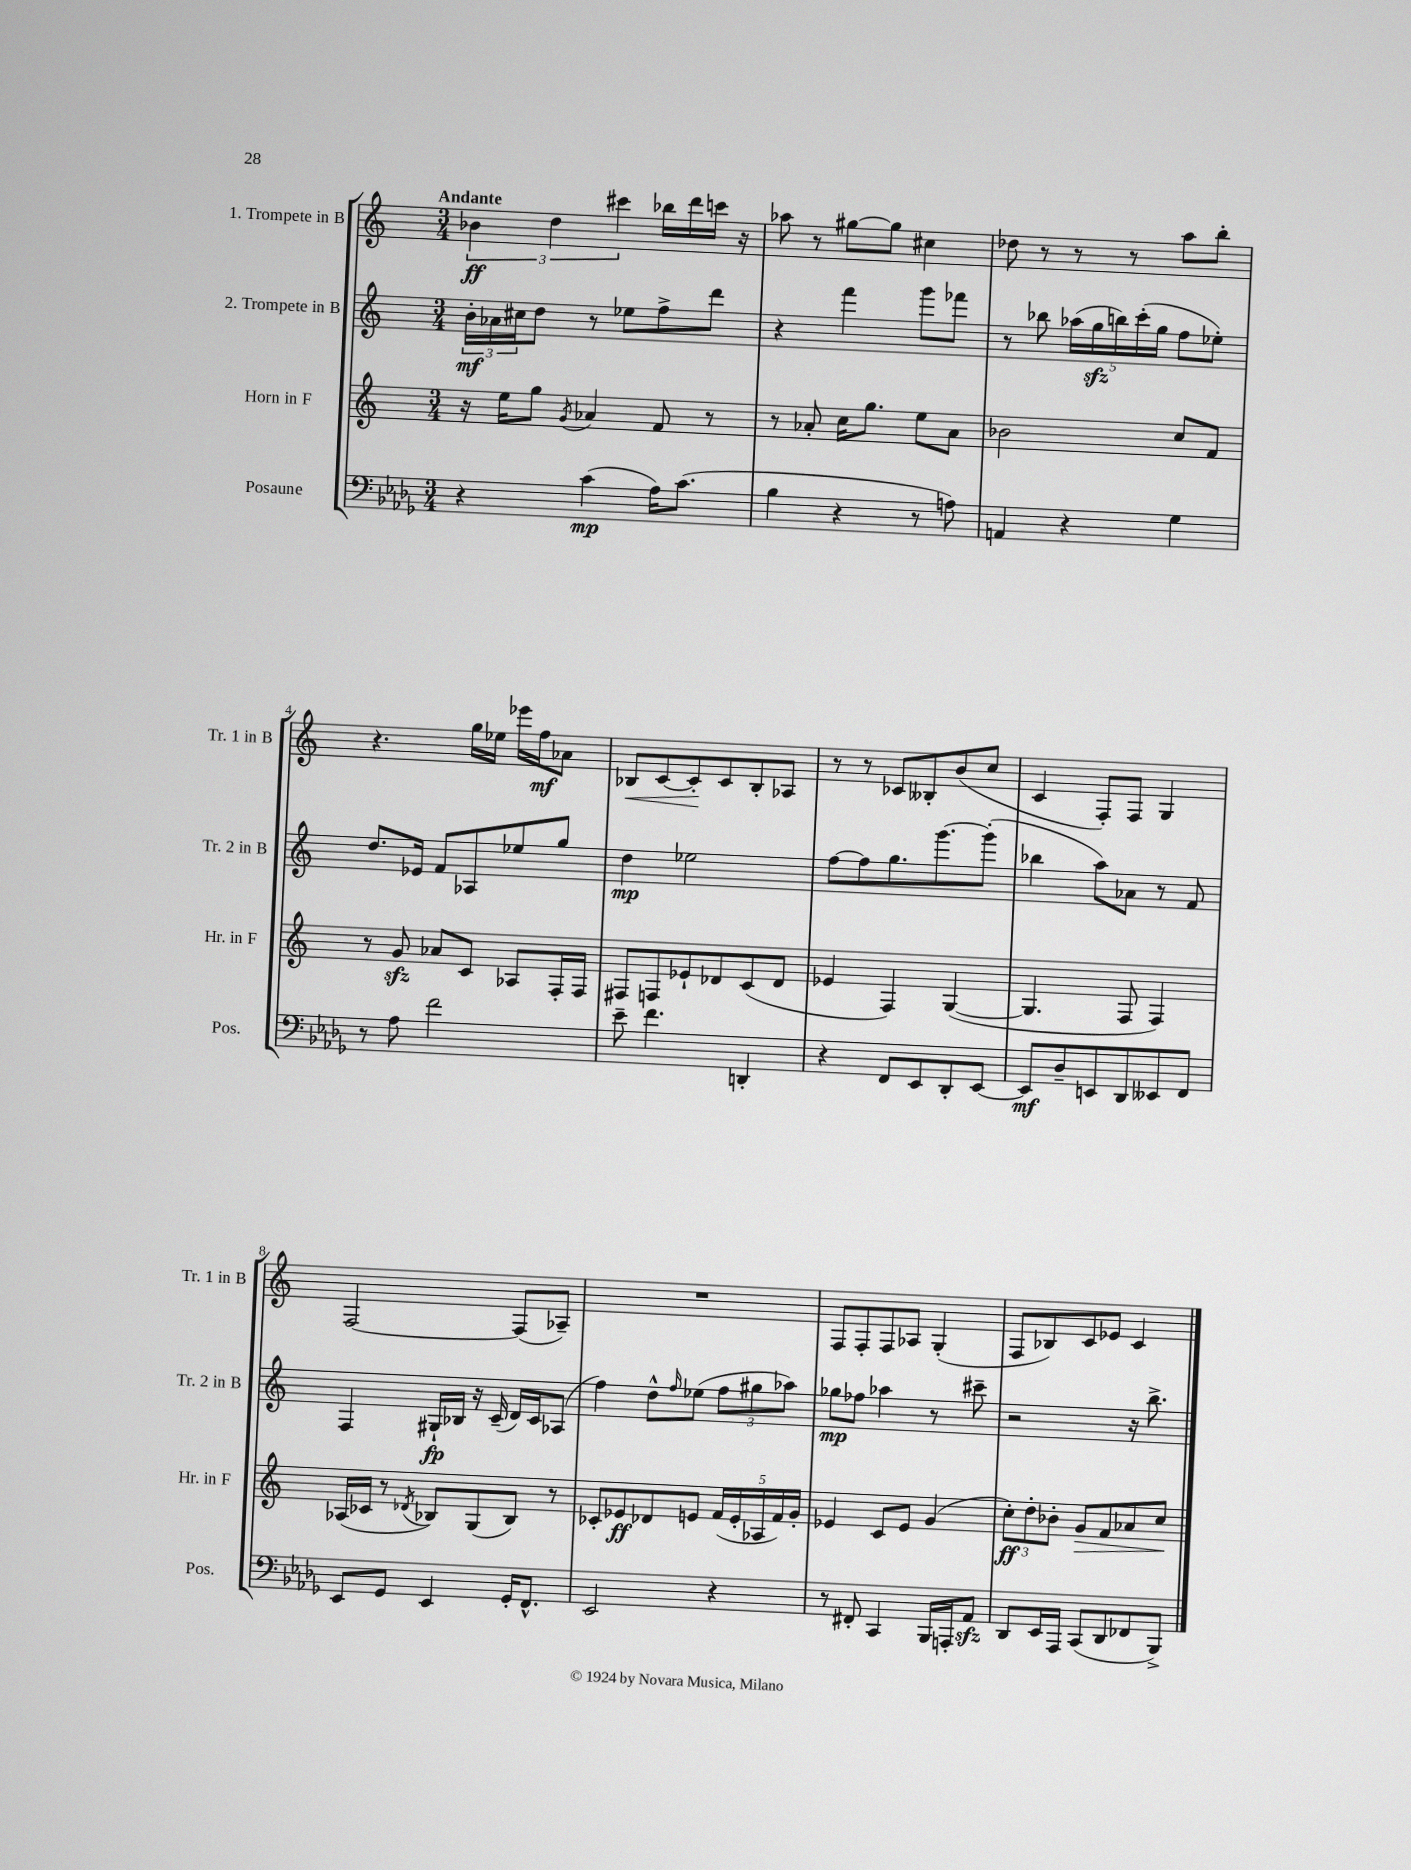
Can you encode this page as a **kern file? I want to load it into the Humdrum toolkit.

**kern	**kern	**kern	**kern
*staff4	*staff3	*staff2	*staff1
*clefF4	*clefG2	*clefG2	*clefG2
*k[b-e-a-d-g-]	*k[]	*k[]	*k[]
*M3/4	*M3/4	*M3/4	*M3/4
4r	16r	24b'\LL	6b-\
.	.	24a-\	.
.	16ee\LK	.	.
.	.	24cc#\J	.
.	8gg\J	8dd\J	.
.	.	.	6dd\
.	8qg/	.	.
(4c\	4a-/	8r	.
.	.	.	6ccc#\
.	.	8ee-\L	.
16A-\LK)	8f/	8ff^\	16bb-\LL
(8.c\J	.	.	16ddd\
.	8r	8ddd\J	16ccc\JJ
.	.	.	16r
=	=	=	=
4B-\	8r	4r	8aa-\
.	8a-'/	.	8r
4r	16cc\LK	4fff\	[8gg#\L
.	8.gg\J	.	.
.	.	.	8gg#\]J
8r	8ee\L	8ggg\L	4cc#\
8A\)	8a-\J	8fff-\J	.
=	=	=	=
4AA/	2b-\	8r	8dd-\
.	.	8bb-\	8r
4r	.	(20aa-\LL	8r
.	.	20gg\	.
.	.	20bb\)	.
.	.	.	8r
.	.	(20ccc'\	.
.	.	20gg\JJ	.
4G-\	8cc/L	8ff\L	8aa\L
.	8f/J	8ee-'\J)	8bb'\J
=	=	=	=
8r	8r	8.dd/L	4.r
8A-\	8g/	.	.
.	.	16e-/Jk	.
2f\	8a-/L	8f/L	.
.	8c/J	8A-/	16gg\LL
.	.	.	16ee-\JJ
.	8A-/L	8ee-/	16eee-\LL
.	.	.	16ff\J
.	16F'/L	8gg/J	8a-\J
.	16F/JJ	.	.
=	=	=	=
8e-~\	8F#/L	4dd\	8B-/L
4.f\	8F/	.	[8c/
.	8e-`/	2ee-\	8c'/]
.	8d-/	.	8c/
4DD'/	(8c/	.	8B-'/
.	8d-/J	.	8A-/J
=	=	=	=
4r	4e-/	[8ff\L	8r
.	.	8ff\]	8r
8FF/L	4F/)	8.gg\	8c-/L
8EE-/	.	.	8B--'/
.	.	[8.ggg\	.
8DD-'/	([4G/	.	(8b/
[8EE-/J	.	(8ggg'\]J	8cc/J
=	=	=	=
8EE-/]L	4.G/]	4bb-\	4c/
8D-~/	.	.	.
8EE/	.	8aa\L)	8F'/L)
8DD-/	8F/	8a-\J	8F/J
8EE--/	4F/)	8r	4G/
8FF/J	.	8f/	.
=	=	=	=
8EE-/L	(16A-/LL	4F/	[2F/
.	16c-/JJ	.	.
8GG-/J	8r	.	.
.	8qd-/	.	.
4EE-/	8B-/L)	16G#`/LL	.
.	.	16B-/JJ	.
.	(8G/	16r	.
.	.	(16c~/	.
16GG-'/LK	8B-/J)	16d/LL)	(8F/]L
8.FF^^/J	.	16c/J	.
.	8r	(8A-/J	8A-~/J)
=	=	=	=
2EE-/	8c-'/L	4ff\)	2.r
.	8e-/	.	.
.	8d-/	8dd^^\L	.
.	.	16qqff/	.
.	8e/J	(8ee-\J	.
4r	(20f/LL	12ff\L	.
.	20e'/	.	.
.	.	12gg#\	.
.	20A-/	.	.
.	20f/)	.	.
.	.	12aa-\J)	.
.	20g'/JJ	.	.
=	=	=	=
8r	4e-/	8gg-\L	8F/L
8FF#'/	.	8ff-\J	8F'/
4CC/	8c/L	4aa-\	8F/
.	8e-/J	.	8A-/J
16BBB-/LL	(4g/	8r	(4G'/
16AAA'/J	.	.	.
8AA-/J	.	8ccc#~\	.
=	=	=	=
8DD-/L	12cc'\L)	2r	8F/L
.	12dd'\	.	.
16EE-/L	.	.	8B-/)
.	12b-'\J	.	.
16AAA-/JJ	.	.	.
(8CC/L	8g/L	.	8c/
8DD-/	8f/	.	8e-/J
8FF-/	8a-/	16r	4c/
.	.	8.bb^\	.
8BBB-^/J)	8cc/J	.	.
==	==	==	==
*-	*-	*-	*-
